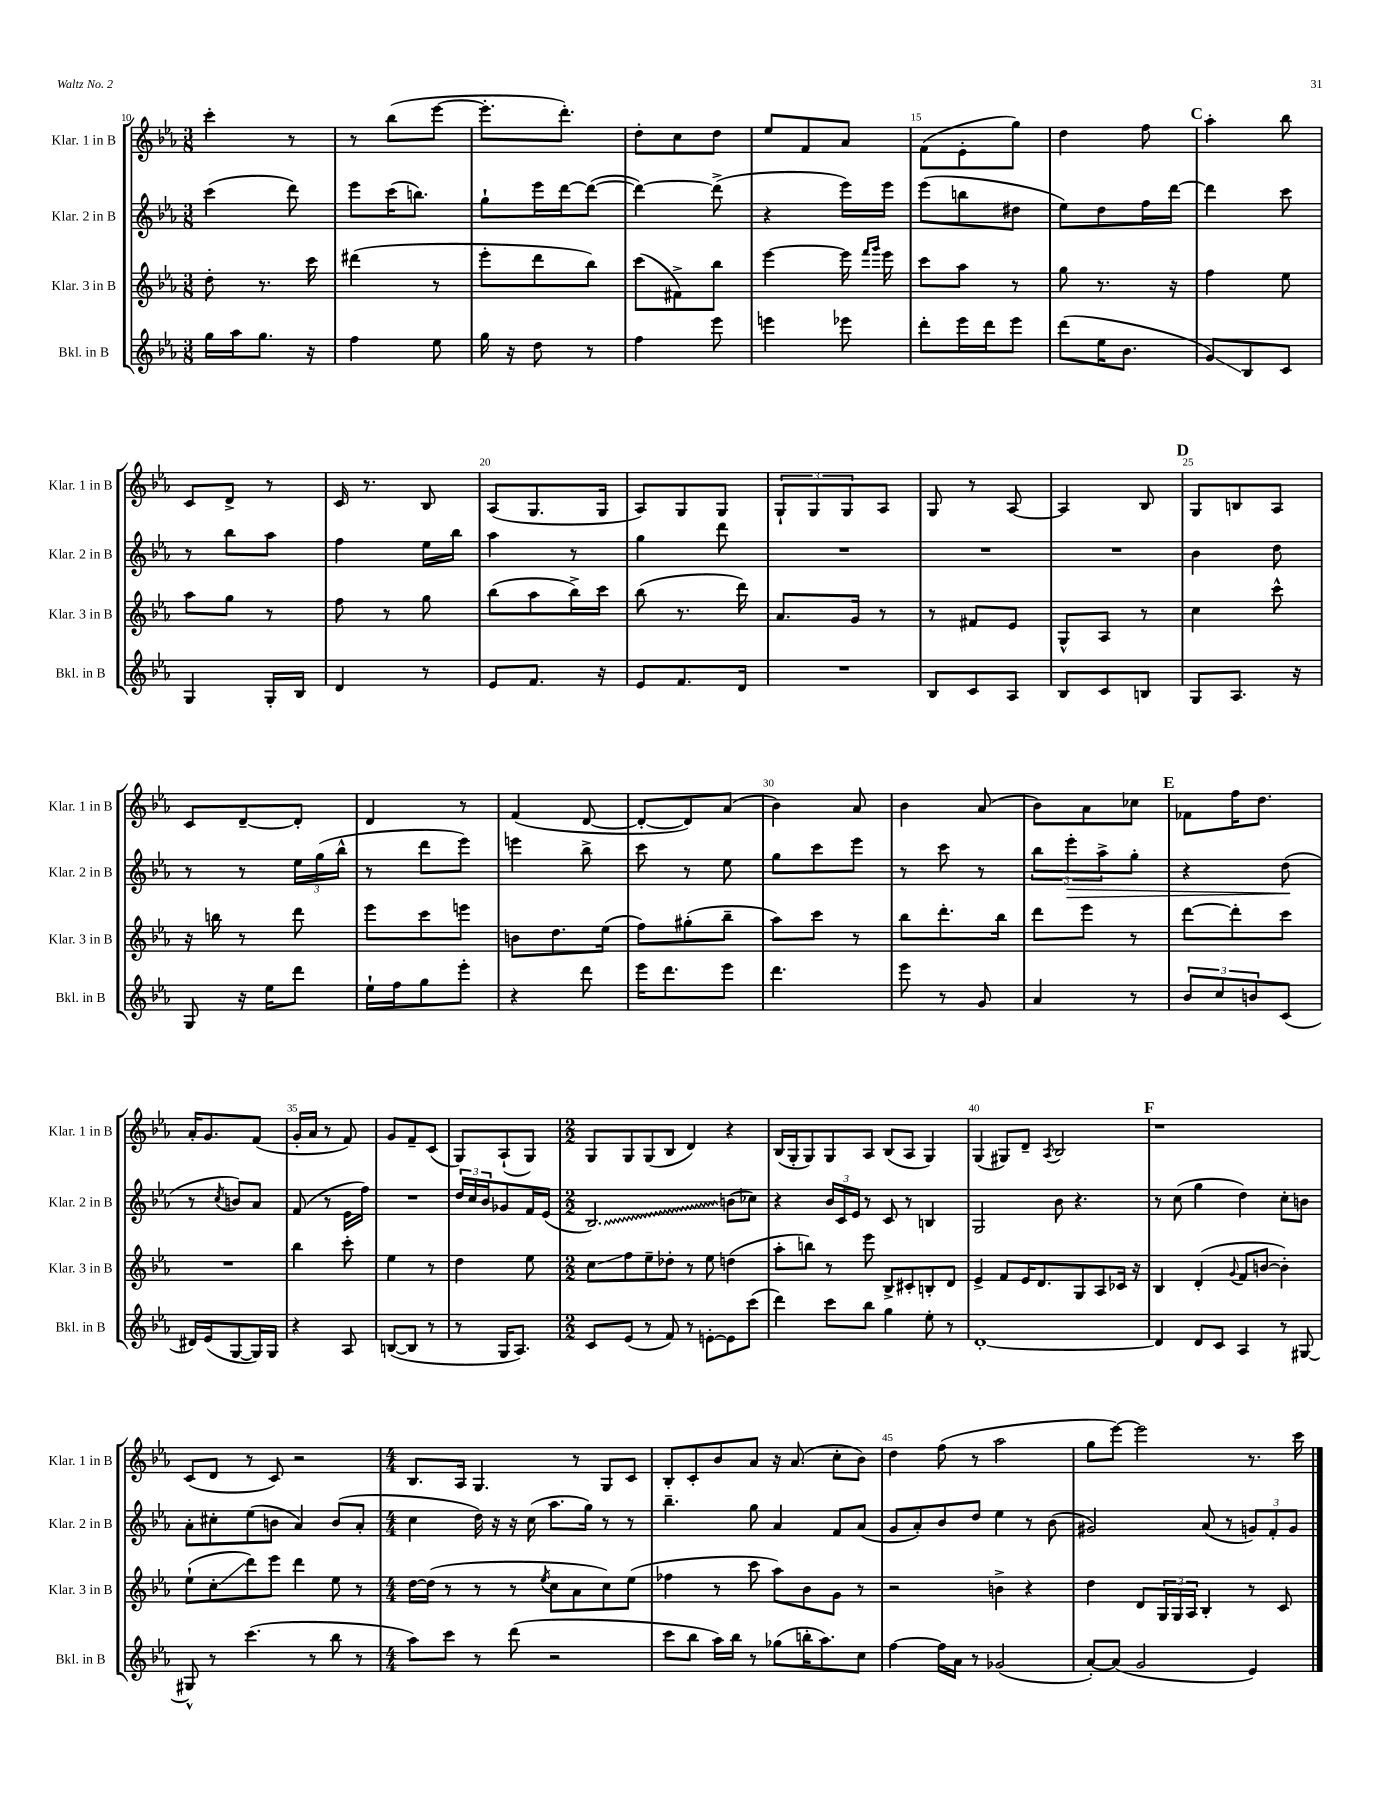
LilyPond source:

<<
\new StaffGroup <<
\new Staff = "s0" \with { instrumentName = "Klar. 1 in B" shortInstrumentName = "Klar. 1 in B" } {
    \clef treble \key ees \major \numericTimeSignature \time 3/8
    c'''4-. r8 |
    r8 bes''8( ees'''8~ |
    ees'''8.-. d'''8.-.) |
    d''8-. c''8 d''8 |
    ees''8 f'8 aes'8 |
    f'8( ees'8-. g''8) |
    d''4 f''8 |
    \mark \markup { \bold "C" } aes''4-. bes''8 |
    c'8 d'8-> r8 |
    c'16 r8. bes8 |
    aes8( g8. g16 |
    aes8) g8 g8 |
    \tuplet 3/2 { g8-! g8 g8 } aes8 |
    g8 r8 aes8~ |
    aes4 bes8 |
    \mark \markup { \bold "D" } g8 b8 aes8 |
    c'8 d'8~-- d'8-. |
    d'4 r8 |
    f'4( d'8~ |
    d'8~-. d'8) aes'8( |
    bes'4) aes'8 |
    bes'4 aes'8( |
    bes'8) aes'8 ces''8 |
    \mark \markup { \bold "E" } fes'8 f''16 d''8. |
    aes'16-. g'8. f'8( |
    g'16-. aes'16 r8 f'8) |
    g'8 f'8-- c'8( |
    g8) aes8-!( g8) |
    \numericTimeSignature \time 2/2 g8 g8 g8( bes8 d'4) r4 |
    bes16( g16-. g8) g8 aes8 bes8( aes8 g4) |
    g4( gis8) d'8-- \acciaccatura { aes8 } bes2 |
    \mark \markup { \bold "F" } r1 |
    c'8( d'8 r8 c'8) r2 |
    \numericTimeSignature \time 4/4 bes8. aes16 g4. r8 g8 c'8 |
    bes8-. c'8-. bes'8 aes'8 r16 aes'8.( c''8-. bes'8) |
    d''4 f''8( r8 aes''2 |
    g''8 ees'''8~) ees'''2 r8. c'''16 \bar "|." |
}
\new Staff = "s1" \with { instrumentName = "Klar. 2 in B" shortInstrumentName = "Klar. 2 in B" } {
    \clef treble \key ees \major \numericTimeSignature \time 3/8
    c'''4( d'''8) |
    ees'''8 c'''16( b''8.) |
    g''8-! ees'''16 d'''16~ d'''8~( |
    d'''4~) d'''8->( |
    r4 ees'''16) ees'''16 |
    ees'''8( b''8 dis''8 |
    ees''8) d''8 f''16 d'''16~ |
    \mark \markup { \bold "C" } d'''4 c'''8 |
    r8 bes''8 aes''8 |
    f''4 ees''16 bes''16 |
    aes''4 r8 |
    g''4 d'''8 |
    R4. |
    R4. |
    R4. |
    \mark \markup { \bold "D" } bes'4 d''8 |
    r8 r8 \tuplet 3/2 { ees''16 g''16( bes''16-^ } |
    r8 d'''8 ees'''8) |
    e'''4 bes''8-> |
    c'''8 r8 ees''8 |
    g''8 c'''8 ees'''8 |
    r8 c'''8 r8 |
    \tuplet 3/2 { bes''8 ees'''8-.\> aes''8-> } g''8-. |
    \mark \markup { \bold "E" } r4 d''8\!( |
    r8 \acciaccatura { c''8 } b'8) aes'8 |
    f'8( r8 ees'16 f''16) |
    R4. |
    \tuplet 3/2 { d''16 c''16 bes'16 } ges'8 f'16 ees'16( |
    \numericTimeSignature \time 2/2 \once \override Glissando.style = #'zigzag bes2.\glissando) b'8( ces''8) |
    r4 \tuplet 3/2 { bes'16 c'16 ees'16 } r8 c'8 r8 b4 |
    g2 bes'8 r4. |
    \mark \markup { \bold "F" } r8 c''8( g''4 d''4) c''8-. b'8 |
    aes'8-. cis''8-. ees''8( b'8 aes'4) b'8( aes'8-. |
    \numericTimeSignature \time 4/4 c''4 d''16) r16 r16 c''16( aes''8. g''16) r8 r8 |
    bes''4.-- g''8 aes'4 f'8 aes'8( |
    g'8 aes'8-.) bes'8 d''8 ees''4 r8 bes'8( |
    gis'2) aes'8( r8 \tuplet 3/2 { g'8) f'8-. g'8 } \bar "|." |
}
\new Staff = "s2" \with { instrumentName = "Klar. 3 in B" shortInstrumentName = "Klar. 3 in B" } {
    \clef treble \key ees \major \numericTimeSignature \time 3/8
    d''8-. r8. c'''16 |
    dis'''4( r8 |
    ees'''8-. d'''8 bes''8) |
    c'''8( fis'8->) bes''8 |
    ees'''4~ ees'''16 \grace { f'''16 g'''16 } ees'''16 |
    c'''8 aes''8 r8 |
    g''8 r8. r16 |
    \mark \markup { \bold "C" } f''4 ees''8 |
    aes''8 g''8 r8 |
    f''8 r8 g''8 |
    bes''8( aes''8 bes''16->) c'''16 |
    bes''8( r8. d'''16) |
    aes'8. g'16 r8 |
    r8 fis'8 ees'8 |
    g8-^ aes8 r8 |
    \mark \markup { \bold "D" } c''4 c'''8-^ |
    r16 b''16 r8 d'''8 |
    ees'''8 c'''8 e'''8 |
    b'8 d''8. ees''16( |
    f''8) gis''8-.( bes''8-- |
    aes''8) c'''8 r8 |
    bes''8 d'''8.-. bes''16 |
    d'''8 ees'''8 r8 |
    \mark \markup { \bold "E" } d'''8~ d'''8-. c'''8 |
    R4. |
    bes''4 c'''8-. |
    ees''4 r8 |
    d''4 ees''8 |
    \numericTimeSignature \time 2/2 c''8\glissando f''8 ees''8-- des''8-. r8 ees''8 d''4( |
    aes''8-. b''8) r8 ees'''8 bes8-> cis'8-. b8-. d'8 |
    ees'4-> f'8 ees'16 d'8. g8 aes8 ces'16 r16 |
    \mark \markup { \bold "F" } bes4 d'4-.( \appoggiatura { g'8 } f'8 b'8~ b'4-.) |
    ees''8-!( c''8-.\glissando d'''8) ees'''8 d'''4 ees''8 r8 |
    \numericTimeSignature \time 4/4 d''16~ d''16( r8 r8 r8 \acciaccatura { ees''8 } c''8 aes'8 c''8) ees''8( |
    fes''4 r8 c'''8 aes''8) bes'8 g'8 r8 |
    r2 b'4-> r4 |
    d''4 d'8 \tuplet 3/2 { g16 g16 aes16 } bes4-. r8 c'8 \bar "|." |
}
\new Staff = "s3" \with { instrumentName = "Bkl. in B" shortInstrumentName = "Bkl. in B" } {
    \clef treble \key ees \major \numericTimeSignature \time 3/8
    g''16 aes''16 g''8. r16 |
    f''4 ees''8 |
    g''16 r16 d''8 r8 |
    f''4 ees'''8 |
    e'''4 ees'''8 |
    d'''8-. ees'''16 d'''16 ees'''8 |
    d'''8( ees''16 bes'8. |
    \mark \markup { \bold "C" } g'8\glissando) bes8 c'8 |
    g4 g16-. bes16 |
    d'4 r8 |
    ees'8 f'8. r16 |
    ees'8 f'8. d'16 |
    R4. |
    bes8 c'8 aes8 |
    bes8 c'8 b8 |
    \mark \markup { \bold "D" } g8 aes8. r16 |
    g8 r16 ees''16 d'''8 |
    ees''16-! f''16 g''8 ees'''8-. |
    r4 d'''8 |
    ees'''16 d'''8. ees'''8 |
    d'''4. |
    ees'''8 r8 g'8 |
    aes'4 r8 |
    \mark \markup { \bold "E" } \tuplet 3/2 { bes'8 c''8 b'8 } c'8( |
    dis'16) ees'16( g8~ g16) g16 |
    r4 aes8 |
    b8~( b8 r8 |
    r8 g16 aes8.) |
    \numericTimeSignature \time 2/2 c'8 ees'8( r8 f'8) r8 e'8~-. e'8 c'''8( |
    d'''4) c'''8 bes''8 g''4 ees''8-. r8 |
    d'1~-. |
    \mark \markup { \bold "F" } d'4 d'8 c'8 aes4 r8 gis8~ |
    gis8-^ r8 c'''4.( r8 bes''8 r8 |
    \numericTimeSignature \time 4/4 aes''8) c'''8 r8 d'''8( r2 |
    c'''8 bes''8 aes''16) bes''16 r8 ges''8( b''16-. aes''8.) c''8 |
    f''4~ f''16 aes'16 r8 ges'2( |
    aes'8~-.) aes'8( g'2 ees'4) \bar "|." |
}
>>
>>
\layout { \context { \Score currentBarNumber = #10 \override BarNumber.break-visibility = ##(#f #t #t) barNumberVisibility = #(every-nth-bar-number-visible 5) } }
